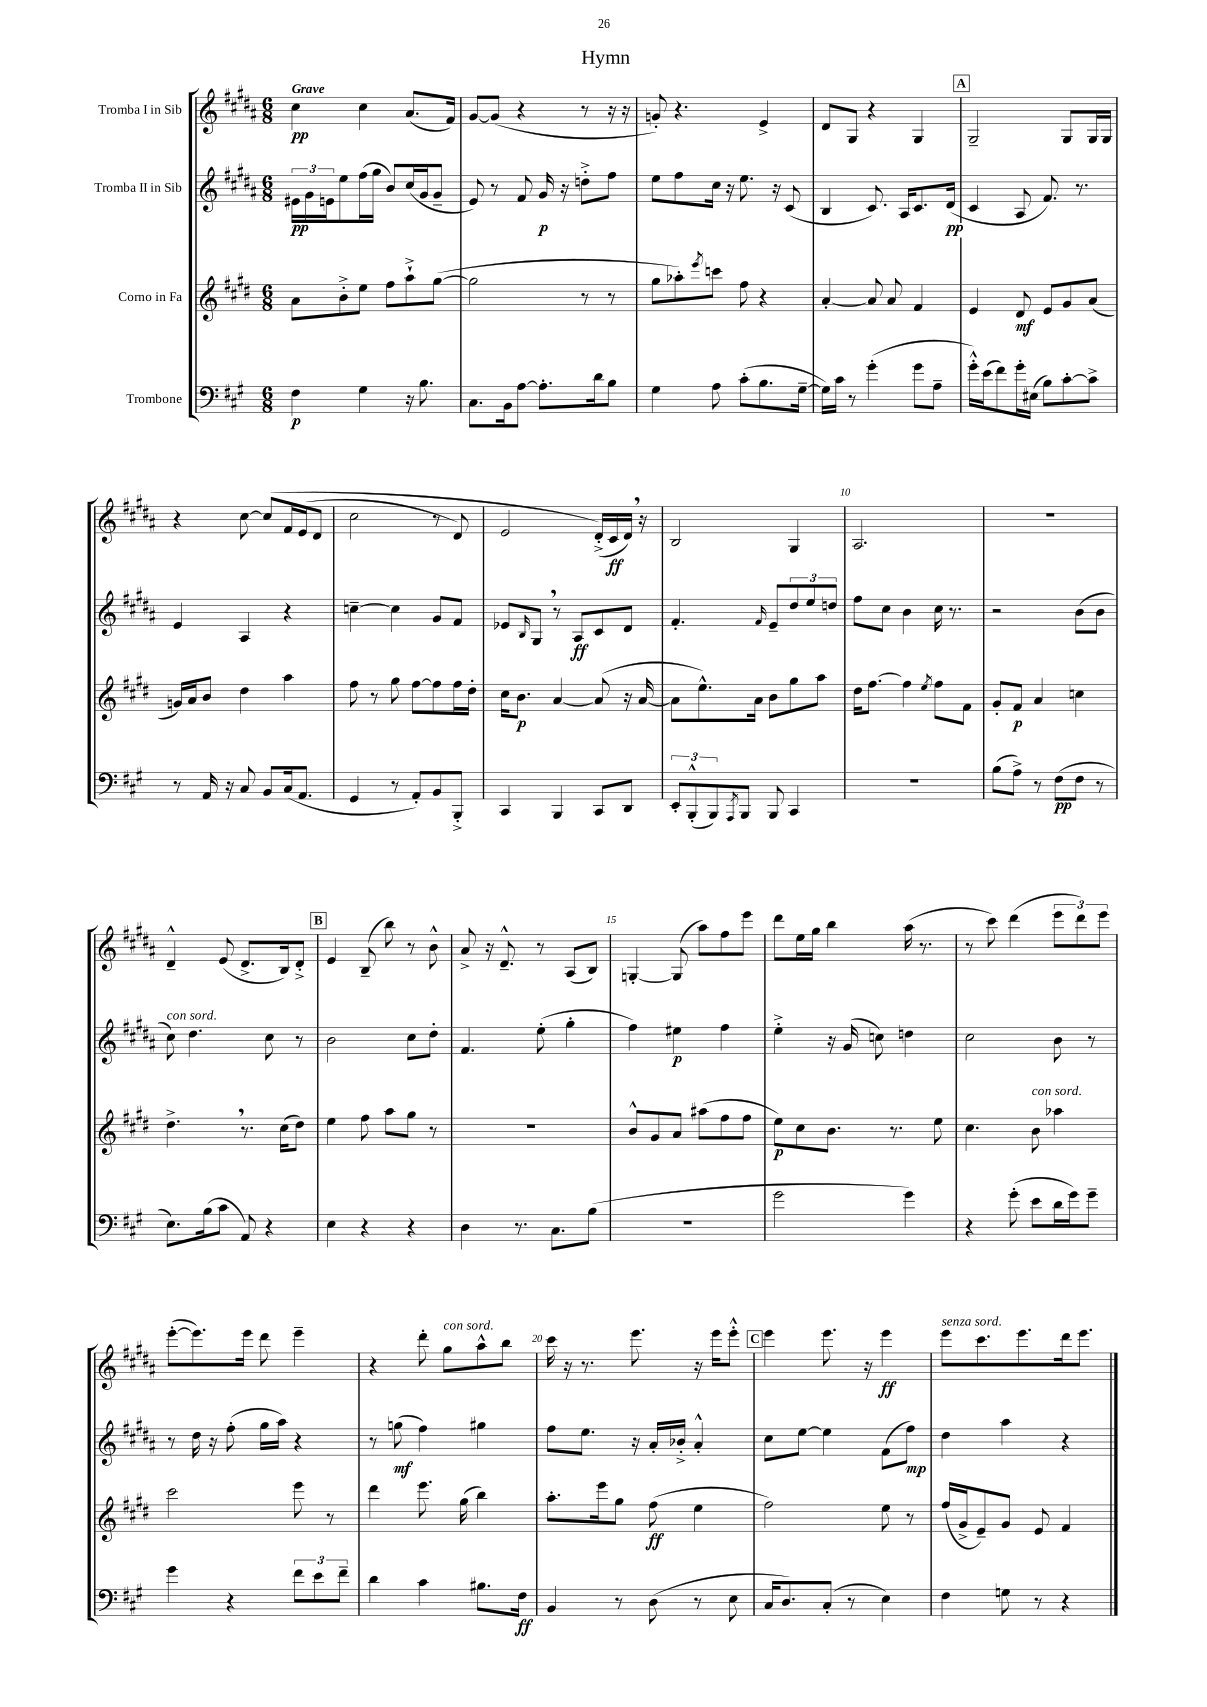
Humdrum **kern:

**kern	**kern	**kern	**kern
*staff4	*staff3	*staff2	*staff1
*clefF4	*clefG2	*clefG2	*clefG2
*k[f#c#g#]	*k[f#c#g#d#]	*k[f#c#g#d#a#]	*k[f#c#g#d#a#]
*M6/8	*M6/8	*M6/8	*M6/8
4F#	8a	24e#	4cc#
.	.	24g#	.
.	.	24e	.
.	8b'^	8ee	.
4G#	8ee	(16ff#	4cc#
.	.	16gg#	.
.	8ff#	8b)	.
16r	8aa`^	(16cc#	(8.a#
8.B	.	16g#	.
.	([8gg#	8g#~	.
.	.	.	16f#)
=	=	=	=
8.C#	2gg#]	8e)	[8g#
.	.	8r	(8g#]
16BB	.	.	.
[8A	.	8f#	4r
8.A']	.	16g#	.
.	.	16r	.
.	8r	8dd'^	8r
16d	.	.	.
8B	8r	8ff#	16r
.	.	.	16r
=	=	=	=
4G#	8gg#	8ee	8g')
.	8aa-')	8ff#	4.r
.	8qeee	.	.
8A	8ccc	16cc#	.
.	.	16r	.
(8c#'	8ff#	8.ee	.
8.B	4r	.	4e^
.	.	16r	.
.	.	(8c#	.
[16G#~	.	.	.
=	=	=	=
16G#])	[4a'	4B	8d#
16c#	.	.	.
8r	.	.	8G#
(4g#'	8a]	8.c#)	4r
.	8a	.	.
.	.	16A#	.
8g#	4f#	8.c#	4G#
8A~	.	.	.
.	.	(16d#	.
=	=	=	=
16g#'^^)	4e	4c#	2G#~
(16e	.	.	.
8f#)	.	.	.
16g#'	8d#	8A#	.
(16E#	.	.	.
8B)	8e	8.f#)	.
[8c#'	8g#	.	8G#
.	.	8.r	.
8c#^]	(8a	.	16G#
.	.	.	16G#
=	=	=	=
8r	16g)	4e	4r
.	16a	.	.
16AA	8b	.	.
16r	.	.	.
8C#	4dd#	4A#	[8cc#
8BB	.	.	&(8cc#]
(16C#	4aa	4r	16f#
8.AA	.	.	(16e
.	.	.	8d#
=	=	=	=
4GG#	8ff#	[4cc~	2cc#
.	8r	.	.
8r	8gg#	4cc]	.
8AA')	[8ff#	.	.
8BB	8ff#]	8g#	8r
8BBB'^	16ff#	8f#	8d#)
.	16dd#'	.	.
=	=	=	=
4CC#	16cc#	8e-	2e
.	8.b	.	.
.	.	16qqB	.
.	.	8G#	.
4BBB	[4a	8r	.
.	.	8A#	.
8CC#	(8a]	8c#	(16d#'^&)
.	.	.	16c#
8DD	16r	8d#	16d#)
.	[16a	.	16r
=	=	=	=
12EE'	8a]	4.f#'	2B
(12BBB'^^	.	.	.
.	8.ee^^)	.	.
12BBB)	.	.	.
8qAAA	.	.	.
8BBB	.	.	.
.	16a	.	.
.	.	16qqf#	.
8BBB	8b	8e~	.
4CC#	8gg#	12dd#	4G#
.	.	12ee	.
.	8aa	.	.
.	.	12dd	.
=	=	=	=
2.r	16dd#	8ff#	2.A#
.	[8.ff#	.	.
.	.	8cc#	.
.	4ff#]	4b	.
.	8qee	.	.
.	8ff#	16cc#	.
.	.	8.r	.
.	8f#	.	.
=	=	=	=
(8B	8g#'	2r	2.r
8A^)	8f#	.	.
8r	4a	.	.
(8F#	.	.	.
8F#	4cc	(8b	.
8r	.	8b	.
=	=	=	=
8.E)	4.dd#^	8cc#)	4d#~^^
.	.	4.dd#	.
(16B	.	.	.
8c#	.	.	(8e
8AA)	8.r	.	8.d#^
4r	.	8cc#	.
.	(16cc#	.	16B)
.	8dd#)	8r	8d#'^
=	=	=	=
4E	4ee	2b	4e
4r	8ff#	.	(8B~
.	8aa	.	8bb)
4r	8gg#	8cc#	8r
.	8r	8dd#'	8b^^
=	=	=	=
4D	2.r	4.f#	8a#^
.	.	.	16r
.	.	.	8.d#~^^
8.r	.	.	.
.	.	(8ee'	8r
8.C#	.	.	.
.	.	4gg#'	(8A#
(8B	.	.	8B)
=	=	=	=
2.r	8b^^	4ff#)	[4G'
.	8g#	.	.
.	8a	4ee#	(8G]
.	(8aa#	.	8aa#)
.	8ff#	4ff#	8ff#
.	8ff#	.	8eee
=	=	=	=
2g#	8ee)	4ee'^	8ddd#
.	8cc#	.	16ee
.	.	.	16gg#
.	8.b	16r	4bb
.	.	(16g#	.
.	.	8cc)	.
.	8.r	.	.
4g#)	.	4dd	(16aa#
.	.	.	8.r
.	8ee	.	.
=	=	=	=
4r	4.cc#	2cc#	8r
.	.	.	8ccc#)
(8g#'	.	.	(4ddd#
8e	8b	.	.
16d	4aa-	8b	12eee
16g#)	.	.	.
.	.	.	12ddd#)
8g#~	.	8r	.
.	.	.	12eee
=	=	=	=
4g#	2ccc#	8r	([8eee'
.	.	16dd#	8.eee])
.	.	16r	.
4r	.	(8ff#'	.
.	.	.	16eee
.	.	16gg#	8ddd#
.	.	16aa#)	.
12f#	8eee	4r	4eee~
12e	.	.	.
.	8r	.	.
12f#~	.	.	.
=	=	=	=
4d	4ddd#	8r	4r
.	.	(8gg	.
4c#	8.eee	4ff#)	8ddd#'
.	.	.	8gg#
.	(16gg#	.	.
8.B#	4bb)	4gg#	8aa#^^
.	.	.	8bb
16F#	.	.	.
=	=	=	=
4BB	8.aa'	8ff#	16ccc#
.	.	.	16r
.	.	8.ee	8.r
.	16eee	.	.
8r	8gg#	.	.
.	.	16r	8.eee
(8D	(8ff#	16a#'	.
.	.	16b-'^	.
8r	4ee	4a#'^^	16r
.	.	.	16eee
8E	.	.	8eee'^^
=	=	=	=
16C#	2ff#)	8cc#	4eee
8.D)	.	.	.
.	.	[8ee	.
(8C#'	.	4ee]	8.eee
8r	.	.	.
.	.	.	16r
4E)	8ee	(8f#	4eee
.	8r	8ff#)	.
=	=	=	=
4F#	(16ff#	4dd#	8eee
.	16g#^	.	.
.	8e~)	.	8.ccc#
8G	8g#	4aa#	.
.	.	.	8.eee
8r	8e	.	.
4r	4f#	4r	16ddd#
.	.	.	8.eee
==	==	==	==
*-	*-	*-	*-
